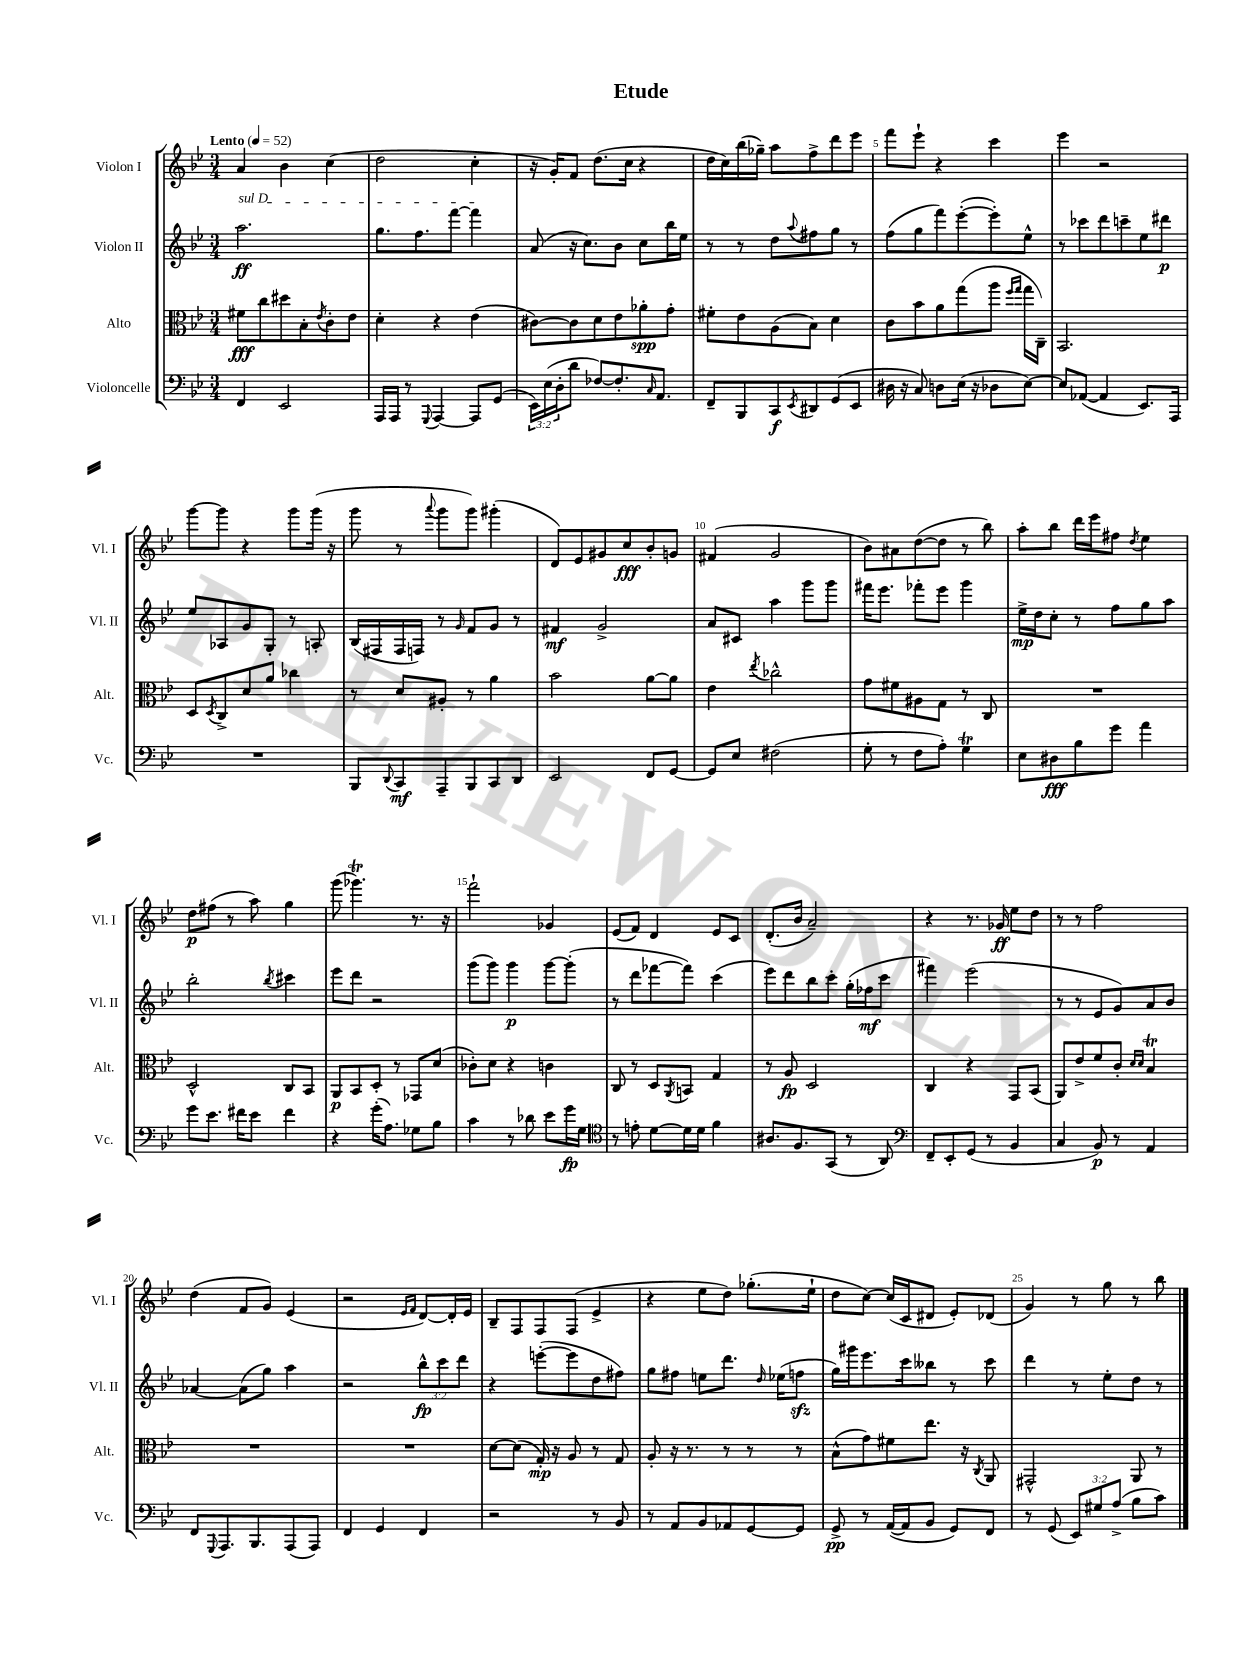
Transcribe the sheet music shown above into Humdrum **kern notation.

**kern	**kern	**kern	**kern
*staff4	*staff3	*staff2	*staff1
*clefF4	*clefC3	*clefG2	*clefG2
*k[b-e-]	*k[b-e-]	*k[b-e-]	*k[b-e-]
*M3/4	*M3/4	*M3/4	*M3/4
*MM52	*MM52	*MM52	*MM52
4FF	8f#	2.aa	4a
.	8cc	.	.
2EE-	8dd#	.	4b-
.	8B-'	.	.
.	8qe-	.	.
.	8c'	.	(4cc
.	8e-	.	.
=	=	=	=
16AAA	4d'	8.gg	2dd
16AAA	.	.	.
8r	.	.	.
.	.	8.ff	.
8qqGGG	.	.	.
[4AAA	4r	.	.
.	.	[8fff	.
8AAA]	(4e-	4fff]	4cc'
(8GG	.	.	.
=	=	=	=
24EE-)	[8c#)	(8a	16r
(24E-	.	.	.
.	.	.	16g')
24D'	.	.	.
8d	8c#]	16r	8f
.	.	8.cc)	.
[8F-)	8d	.	(8.dd
8.F-']	8e-	8b-	.
.	.	.	16cc
.	8a-'	8cc	4r
16qqC	.	.	.
8.AA	.	.	.
.	8g'	16bb-	.
.	.	16ee-	.
=	=	=	=
8FF~	8f#'	8r	16dd
.	.	.	16cc)
8BBB-	8e-	8r	(16bb-
.	.	.	16gg-~)
8CC	(8A	8dd	8aa
8qEE-	.	8qqaa	.
8DD#	8B-)	8ff#	8ff^
(8GG	4d	8gg	8ddd
8EE-	.	8r	8eee-
=	=	=	=
16D#	8c	(8ff	8fff
16r	.	.	.
8C)	8b-	8gg	8eee-`
8D	8a	8fff)	4r
(16E-	(8gg	([8eee-'	.
16r	.	.	.
8D-	8aa	8eee-'])	4ccc
.	16qqff	.	.
.	16qqgg	.	.
[8E-)	16gg	8ee-^^	.
.	16C~)	.	.
=	=	=	=
8E-]	2.BB-	8r	4eee-
([8AA-	.	8ccc-	.
4AA-]	.	8ddd	2r
.	.	8ccc~	.
8.EE-)	.	8ee-	.
.	.	8ddd#	.
16AAA	.	.	.
=	=	=	=
2.r	8D	8ee-	[8ggg
.	8qD	.	.
.	8C^	8A-	8ggg]
.	8d	8g	4r
.	8a	8G'	.
.	4cc-	8r	8ggg
.	.	8A'	(16ggg
.	.	.	16r
=	=	=	=
8BBB-	8r	(16B-	8ggg
.	.	16F#	.
8qqDD	.	.	.
8CC	8d	16F#	8r
.	.	16F)	.
.	.	.	8qqaaa
8AAA~	8A#'	8r	8ggg
.	.	16qqg	.
8BBB-	8r	8f	8ggg)
8CC	4a	8g	(4ggg#'
8DD	.	8r	.
=	=	=	=
2EE-	2b-	4f#	8d)
.	.	.	8e-
.	.	2g^	8g#
.	.	.	8cc
8FF	[8a	.	8b-'
[8GG	8a]	.	8g
=	=	=	=
8GG]	4e-	8a	(4f#
8E-	.	8c#	.
.	8qee-	.	.
(2F#	2cc-^^	4aa	2g
.	.	8ggg	.
.	.	8ggg	.
=	=	=	=
8G'	8g	16fff#	8b-)
.	.	8.eee-	.
8r	8f#	.	8a#
8F	8A#	8fff-'	([8dd
8A')	8G	8eee-	8dd]
4G	8r	4ggg	8r
.	8C	.	8bb-)
=	=	=	=
8E-	2.r	16ee-^	8aa'
.	.	16dd	.
8D#	.	8cc'	8bb-
8B-	.	8r	16ddd
.	.	.	16eee-
8g	.	8ff	8ff#
.	.	.	8qdd
4a	.	8gg	4ee-
.	.	8aa	.
=	=	=	=
8g	2D^^	2bb-'	8dd
8.e-	.	.	(8ff#
.	.	.	8r
16f#	.	.	.
8e-	.	.	8aa)
.	.	8qbb-	.
4f#	8C	4ccc#	4gg
.	8BB-	.	.
=	=	=	=
4r	8AA	8eee-	(8ggg
.	8BB-	8ddd	4.ggg-)
(16g'	8D'	2r	.
8.A)	.	.	.
.	8r	.	.
8G-	8GG-	.	8.r
8B-	(8d	.	.
.	.	.	16r
=	=	=	=
4c	8c-')	(8ggg	2fff`
.	8d	8ggg)	.
8r	4r	4ggg	.
8d-	.	.	.
8e-	4c	[8ggg	4g-
16g	.	(8ggg']	.
16G	.	.	.
=	=	=	=
*clefC4	*	*	*
8r	8C	8r	(8e-
8e'	8r	8ddd	8f)
[8d	8D	[8fff-	4d
.	8qAA	.	.
16d]	8BB	8fff-])	.
16d	.	.	.
4f	4G	(4ccc	8e-
.	.	.	8c
=	=	=	=
8.A#	8r	8eee-)	(8.d'
.	8A	8ddd	.
8.F	.	.	16b-
.	2D	8bb-	2a~)
(8GG	.	8ccc'	.
8r	.	(16gg'	.
.	.	16ff-	.
8AA)	.	8ccc	.
=	=	=	=
*clefF4	*	*	*
8FF~	4C	4fff#)	4r
8EE-'	.	.	.
(8GG	4r	(2eee-	8.r
8r	.	.	.
.	.	.	16g-
4BB-	8GG	.	8ee-
.	(8BB-	.	8dd
=	=	=	=
4C	8AA)	8r	8r
.	8e-^	8r	8r
8BB-)	8f	8e-	2ff
8r	8c'	8g)	.
.	16qqd	.	.
.	16qqd	.	.
4AA	4B-	8a	.
.	.	8b-	.
=	=	=	=
8FF	2.r	[4a-	(4dd
8qqGGG	.	.	.
8.AAA	.	.	.
.	.	(8a-]	8f
8.BBB-	.	.	.
.	.	8gg)	8g)
(8AAA	.	4aa	(4e-
8AAA)	.	.	.
=	=	=	=
4FF	2.r	2r	2r
4GG	.	.	.
.	.	.	16qqe-
.	.	.	16qqf
4FF	.	12bb-^^	[8d)
.	.	12ccc	.
.	.	.	16d']
.	.	12ddd	.
.	.	.	16e-
=	=	=	=
2r	[8d	4r	8B-~
.	(8d]	.	8F
.	16G')	([8eee'	8F
.	16r	.	.
.	8A	8eee]	(8F
8r	8r	8dd	4e-^
8BB-	8G	8ff#)	.
=	=	=	=
8r	8A'	8gg	4r
8AA	16r	8ff#	.
.	8.r	.	.
8BB-	.	8ee	8ee-
8AA-	8r	8.ddd	8dd)
[8GG	8r	.	(8.gg-'
.	.	16qqdd	.
.	.	(16ee-	.
8GG]	8r	8ff	.
.	.	.	16ee-`
=	=	=	=
8GG^	(8B-^^	16gg)	8dd
.	.	16ggg#	.
8r	8g)	8.eee-	[8cc)
([16AA	8f#	.	(16cc]
16AA]	.	16ccc	16c
8BB-	8.ee-	8bb--	8d#
8GG)	.	8r	8e-')
.	16r	.	.
.	8qC	.	.
8FF	8AA	8ccc	(8d-
=	=	=	=
8r	2GG#^^	4ddd	4g)
(8GG	.	.	.
12EE-)	.	8r	8r
12G#	.	.	.
.	.	8ee-'	8gg
(12A^	.	.	.
8B-	8AA	8dd	8r
8c)	8r	8r	8bb-
==	==	==	==
*-	*-	*-	*-
